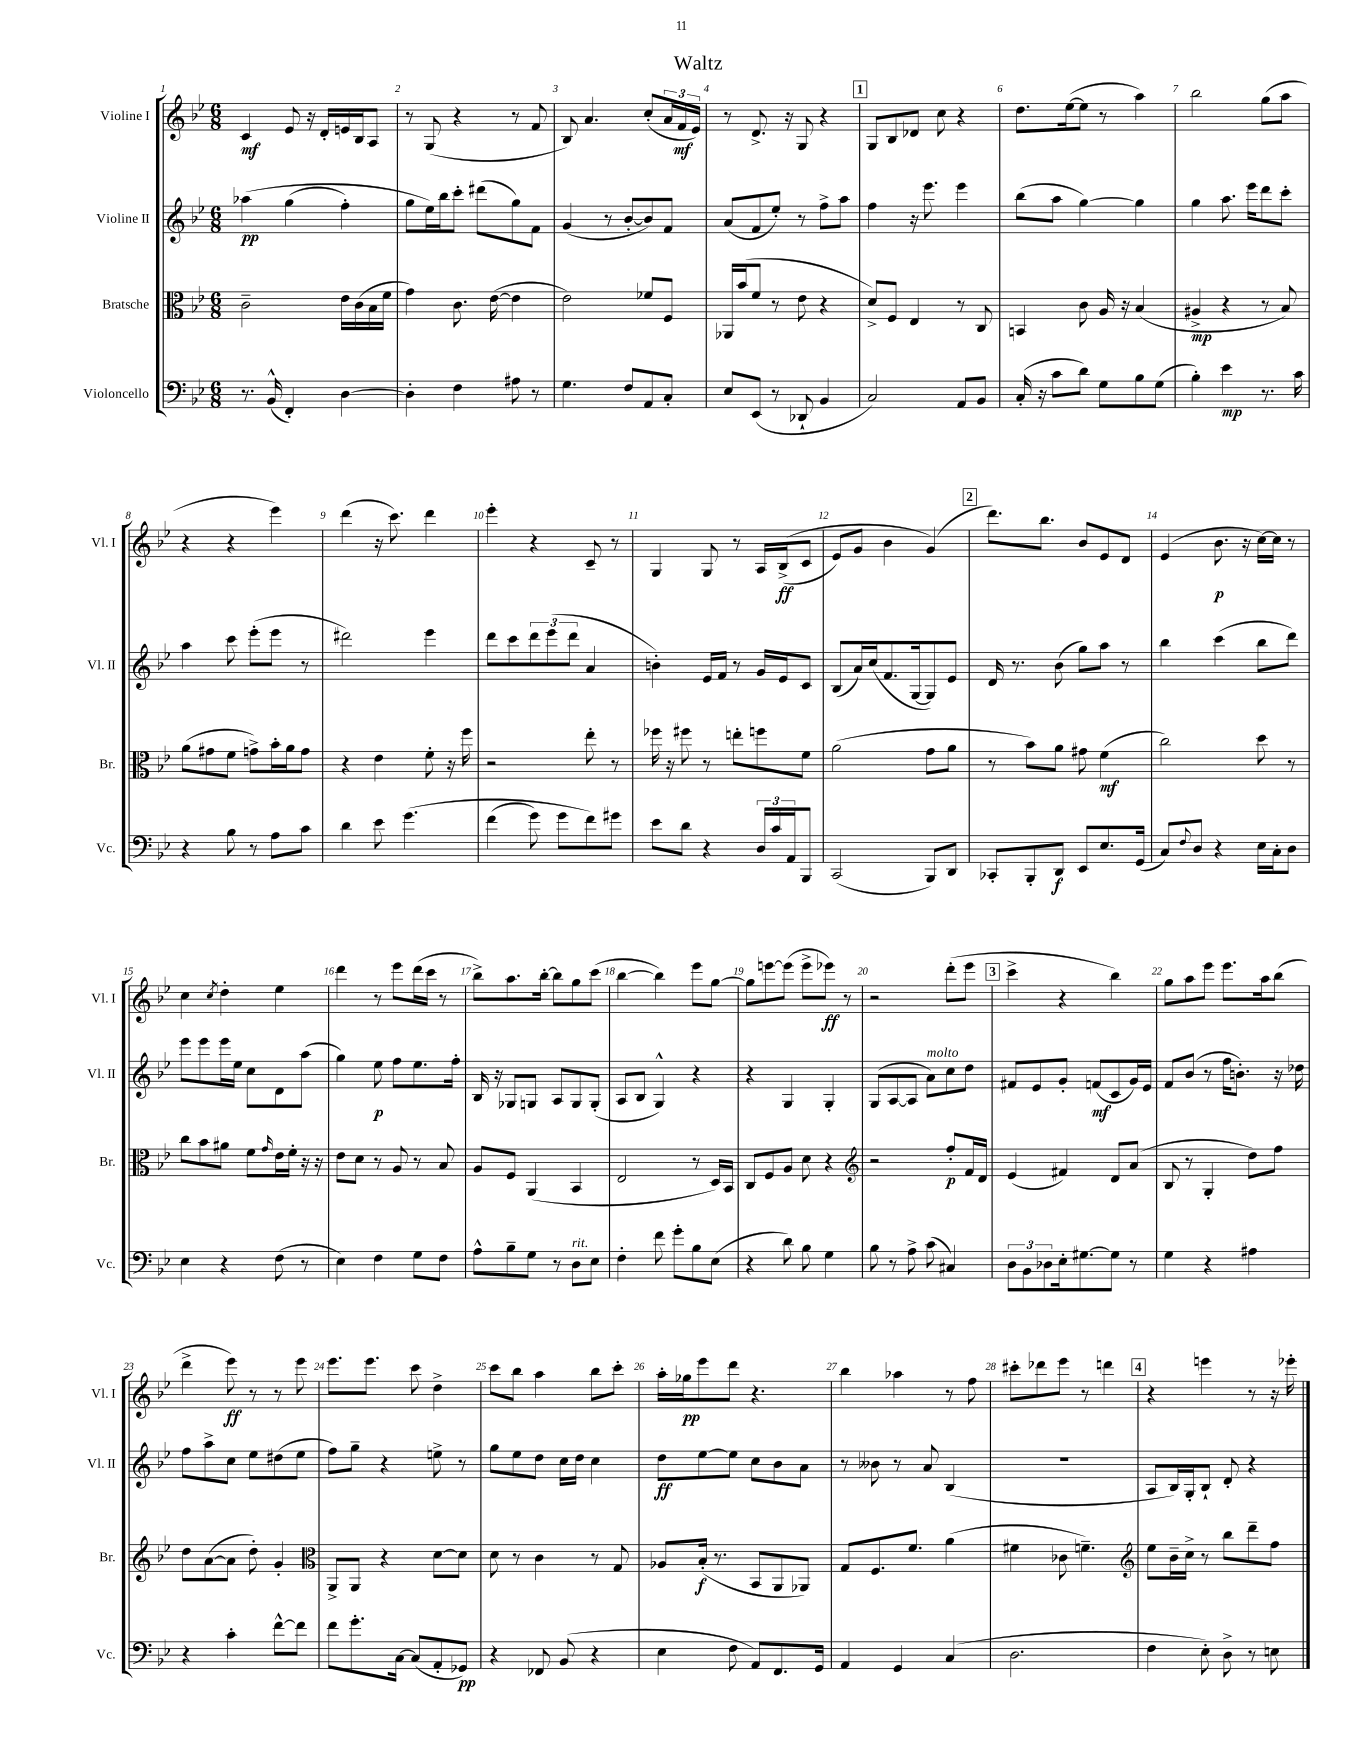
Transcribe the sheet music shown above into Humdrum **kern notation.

**kern	**kern	**kern	**kern
*staff4	*staff3	*staff2	*staff1
*clefF4	*clefC3	*clefG2	*clefG2
*k[b-e-]	*k[b-e-]	*k[b-e-]	*k[b-e-]
*M6/8	*M6/8	*M6/8	*M6/8
8.r	2c~\	&(4aa-\	4c/
(16BB-^^/	.	.	.
4FF'/)	.	(4gg\	8e-/
.	.	.	16r
.	.	.	16d'/LL
[4D\	16e-\LL	4ff'\)	16e/
.	(16c\	.	16B-/J
.	16B-\	.	8A/J
.	16f\JJ	.	.
=	=	=	=
4D'\]	4g\)	8gg\L	8r
.	.	16ee-\L&)	(8G/
.	.	16bb-\J	.
4F\	8.c\	8ccc'\J	4r
.	.	(8ddd#\L	.
.	([16e-\	.	.
8A#\	4e-\]	8gg\)	8r
8r	.	8f\J	8f/
=	=	=	=
4.G\	2e-\)	(4g/	8B-/)
.	.	.	4.a/
.	.	8r	.
8F/L	.	[8b-'/L	.
8AA/	8f-/L	8b-/])	(8cc'/L
8C'/J	8F/J	8f/J	24a/L
.	.	.	24f/
.	.	.	24e-/JJ)
=	=	=	=
8E-/L	16AA-/LL	(8a/L	8r
.	(16b-/J	.	.
(8EE-/J	8f/J	8f/	8.d^/
8r	8r	8ee-'/J)	.
.	.	.	16r
8DD-`/	8e-\	8r	8G/
4BB-/	4r	8ff^\L	4r
.	.	8aa\J	.
=	=	=	=
2C/)	8d^/L)	4ff\	8G/L
.	8F/J	.	8B-/
.	4E-/	16r	8d-/J
.	.	8.eee-\	.
.	.	.	8cc\
8AA/L	8r	4eee-\	4r
8BB-/J	8C/	.	.
=	=	=	=
(16C'/	4BB/	(8bb-\L	8.dd\L
16r	.	.	.
8c\L	.	8aa\J	.
.	.	.	([16ee-\k
8d\J)	8c\	[4gg\)	8ee-\]J
8G\L	16A/	.	8r
.	16r	.	.
8B-\	(4B-/	4gg\]	4aa\)
(8G\J	.	.	.
=	=	=	=
4B-'\)	4A#^/	4gg\	2bb-\
4e-\	4r	8.aa\	.
.	.	16eee-\LK	.
8.r	8r	8ddd\	(8gg\L
.	8B-/)	8ccc'\J	8aa\J
16c\	.	.	.
=	=	=	=
4r	(8a\L	4aa\	4r
.	8g#\	.	.
8B-\	8f\J	8ccc\	4r
8r	8g^\L)	(8eee-'\L	.
8A\L	16b-'\L	8eee-\J	4eee-\)
.	16a\J	.	.
8c\J	8g\J	8r	.
=	=	=	=
4d\	4r	2ddd#\)	(4ddd\
8e-\	4e-\	.	16r
.	.	.	8.ccc\)
&(4.g\	.	.	.
.	8f'\	4eee-\	4ddd\
.	16r	.	.
.	16ff\	.	.
=	=	=	=
(4f\	2r	8ddd\L	4eee-'\
.	.	8ccc\	.
8g\)	.	12ddd\	4r
.	.	(12eee-\	.
8g\L	.	.	.
.	.	12ddd\J	.
8f\&)	8ee-'\	4a/	8c~/
8g#\J	8r	.	8r
=	=	=	=
8e-\L	16ff-\	4b'\)	4G/
.	16r	.	.
8d\J	8ff#\	.	.
4r	8r	16e-/LL	8G/
.	.	16f/JJ	.
.	8ee'\L	8r	8r
24D/LL	8ff\	16g/LL	16A/LL
24c/	.	.	.
.	.	16e-/J	&((16B-^/J
24AA/J	.	.	.
8BBB-/J	8f\J	8c/J	8c/J
=	=	=	=
(2CC/	(2a\	(8B-/L	8e-/L)
.	.	16a/L)	8g/J
.	.	(16cc/J	.
.	.	8.f/	4b-\
.	.	[16G/k	.
8BBB-/L)	8g\L	8G/])	(4g/&)
8DD/J	8a\J	8e-/J	.
=	=	=	=
8CC-'/L	8r	16d/	8.ddd\L)
.	.	8.r	.
8BBB-'/	8b-\L)	.	.
.	.	.	8.bb-\J
8DD/J	8a\J	(8b-\	.
8EE-/L	8g#\	8gg\L)	8b-/L
8.E-/	(4f\	8aa\J	8e-/
.	.	8r	8d/J
(16GG/Jk	.	.	.
=	=	=	=
8C/L)	2cc\)	4bb-\	(4e-/
8qqF/	.	.	.
8D/J	.	.	.
4r	.	(4ccc\	8.b-\
.	.	.	16r
16E-\LL	8dd\	8bb-\L	[16cc\LL)
16C'\J	.	.	16cc\]JJ
8D\J	8r	8ddd\J)	8r
=	=	=	=
4E-\	8cc\L	8eee-\L	4cc\
.	8b-\	8eee-\	.
.	.	.	8qcc/
4r	8a#\J	16eee-\L	4dd'\
.	.	16ee-\JJ	.
.	8f\L	8cc\L	.
.	16qqg/	.	.
(8F\	16e-\L	8d\	4ee-\
.	16f'\JJ	.	.
8r	16r	(8aa\J	.
.	16r	.	.
=	=	=	=
4E-\)	8e-\L	4gg\)	4ddd\
.	8d\J	.	.
4F\	8r	8ee-\	8r
.	8A/	8ff\L	8eee-\L
8G\L	8r	8.ee-\	(16ddd\L
.	.	.	16ccc\JJ
8F\J	8B-/	.	8r
.	.	16ff'\Jk	.
=	=	=	=
8A^^\L	8A/L	16B-/	8bb-^\L)
.	.	16r	.
8B-~\	8F/J	8G-/L	8.aa\
8G\J	(4AA/	8G/J	.
.	.	.	[16bb-'\Jk
8r	.	8A/L	8bb-\]L
8D\L	4BB-/	8G/	8gg\
8E-\J	.	(8G'/J	(8ccc\J
=	=	=	=
4F'\	2E-/	8A/L	[4bb-\
.	.	8B-/J	.
8f\	.	4G^^/)	4bb-\])
8g'\L	.	.	.
8B-\	8r	4r	8eee-\L
(8E-\J	16D/LL)	.	[8gg\J
.	16BB-/JJ	.	.
=	=	=	=
4r	8C/L	4r	8gg\]L
.	8F/	.	[8eee\
8d\)	8A/J	4G/	(8eee\]J
8B-\	8d\	.	8eee^\L
4G\	4r	4G'/	8eee-\J)
.	.	.	8r
=	=	=	=
*	*clefG2	*	*
8B-\	2r	(8G/L	2r
8r	.	[8A/	.
8A^\	.	8A/]J	.
(8c\	.	8a\L)	.
4C#/)	8ff'/L	8cc\	(8ddd'\L
.	16f/L	8dd\J	8eee-\J
.	16d/JJ	.	.
=	=	=	=
12D\L	(4e-/	8f#/L	4ccc^\
12BB-\	.	.	.
.	.	8e-/	.
12D-\	.	.	.
16E-'\k	4f#/)	8g'/J	4r
[8.G#\	.	.	.
.	.	(8f/L	.
8G#\]J	8d/L	8c/	4bb-\)
8r	(8a/J	16g/L)	.
.	.	16e-/JJ	.
=	=	=	=
4G\	8B-/	8f/L	8gg\L
.	8r	(8b-/J	8aa\
4r	4G'/	8r	8eee-\J
.	.	16ff\LK	8.eee-\L
.	.	8.b'\J)	.
4A#\	8dd\L)	.	.
.	.	.	16aa\k
.	8ff\J	16r	(8bb-\J
.	.	16dd-\	.
=	=	=	=
4r	8dd\L	8ff\L	4ddd^\
.	([8a\	8aa^\	.
4c'\	8a\]J	8cc\J	8eee-\)
.	8dd'\)	8ee-\L	8r
[8f^^\L	4g'/	(8dd#\	8r
8f\]J	.	8ee-\J	8eee-\
=	=	=	=
*	*clefC3	*	*
8f\L	8AA^/L	8ff\L)	8.eee-\L
8.g'\	8AA/J	8gg~\J	.
.	.	.	8.eee-\J
.	4r	4r	.
[16C\Jk	.	.	.
(8C/]L	.	.	8ccc\
8AA'/	[8d\L	8ee^\	4dd^\
8GG-/J)	8d\]J	8r	.
=	=	=	=
4r	8d\	8gg\L	8ccc\L
.	8r	8ee-\	8bb-\J
8FF-/	4c\	8dd\J	4aa\
(8BB-/	.	16cc\LL	.
.	.	16dd\JJ	.
4r	8r	4cc\	8bb-\L
.	8G/	.	8ccc'\J
=	=	=	=
4E-\	8A-/L	8dd\L	16aa'\LL
.	.	.	16gg-\J
.	(16B-'/Jk	[8ee-\	8eee-\
.	8.r	.	.
8F\	.	8ee-\]J	8ddd\J
8AA/L)	8BB-/L	8cc\L	4.r
8.FF/	8AA/	8b-\	.
.	8AA-/J)	8a\J	.
16GG/Jk	.	.	.
=	=	=	=
4AA/	8G/L	8r	4bb-\
.	8.F/	8b--\	.
4GG/	.	8r	4aa-\
.	8.f/J	.	.
.	.	8a/	.
(4C/	(4a\	(4B-/	8r
.	.	.	8ff\
=	=	=	=
2.D\	4f#\	2.r	8ccc#'\L
.	.	.	8ddd-\
.	8c-\	.	8eee-\J
.	4.f~\)	.	8r
.	.	.	4ddd\
=	=	=	=
*	*clefG2	*	*
4F\	8ee-\L	8A/L	4r
.	16b-~\L	16B-/L)	.
.	16cc^\JJ	16G'/J	.
8E-'\)	8r	8B-`/J	4eee\
8D^\	8bb-\L	8d'/	.
8r	8ddd~\	4r	8r
8E\	8ff\J	.	16r
.	.	.	16eee-'\
==	==	==	==
*-	*-	*-	*-
